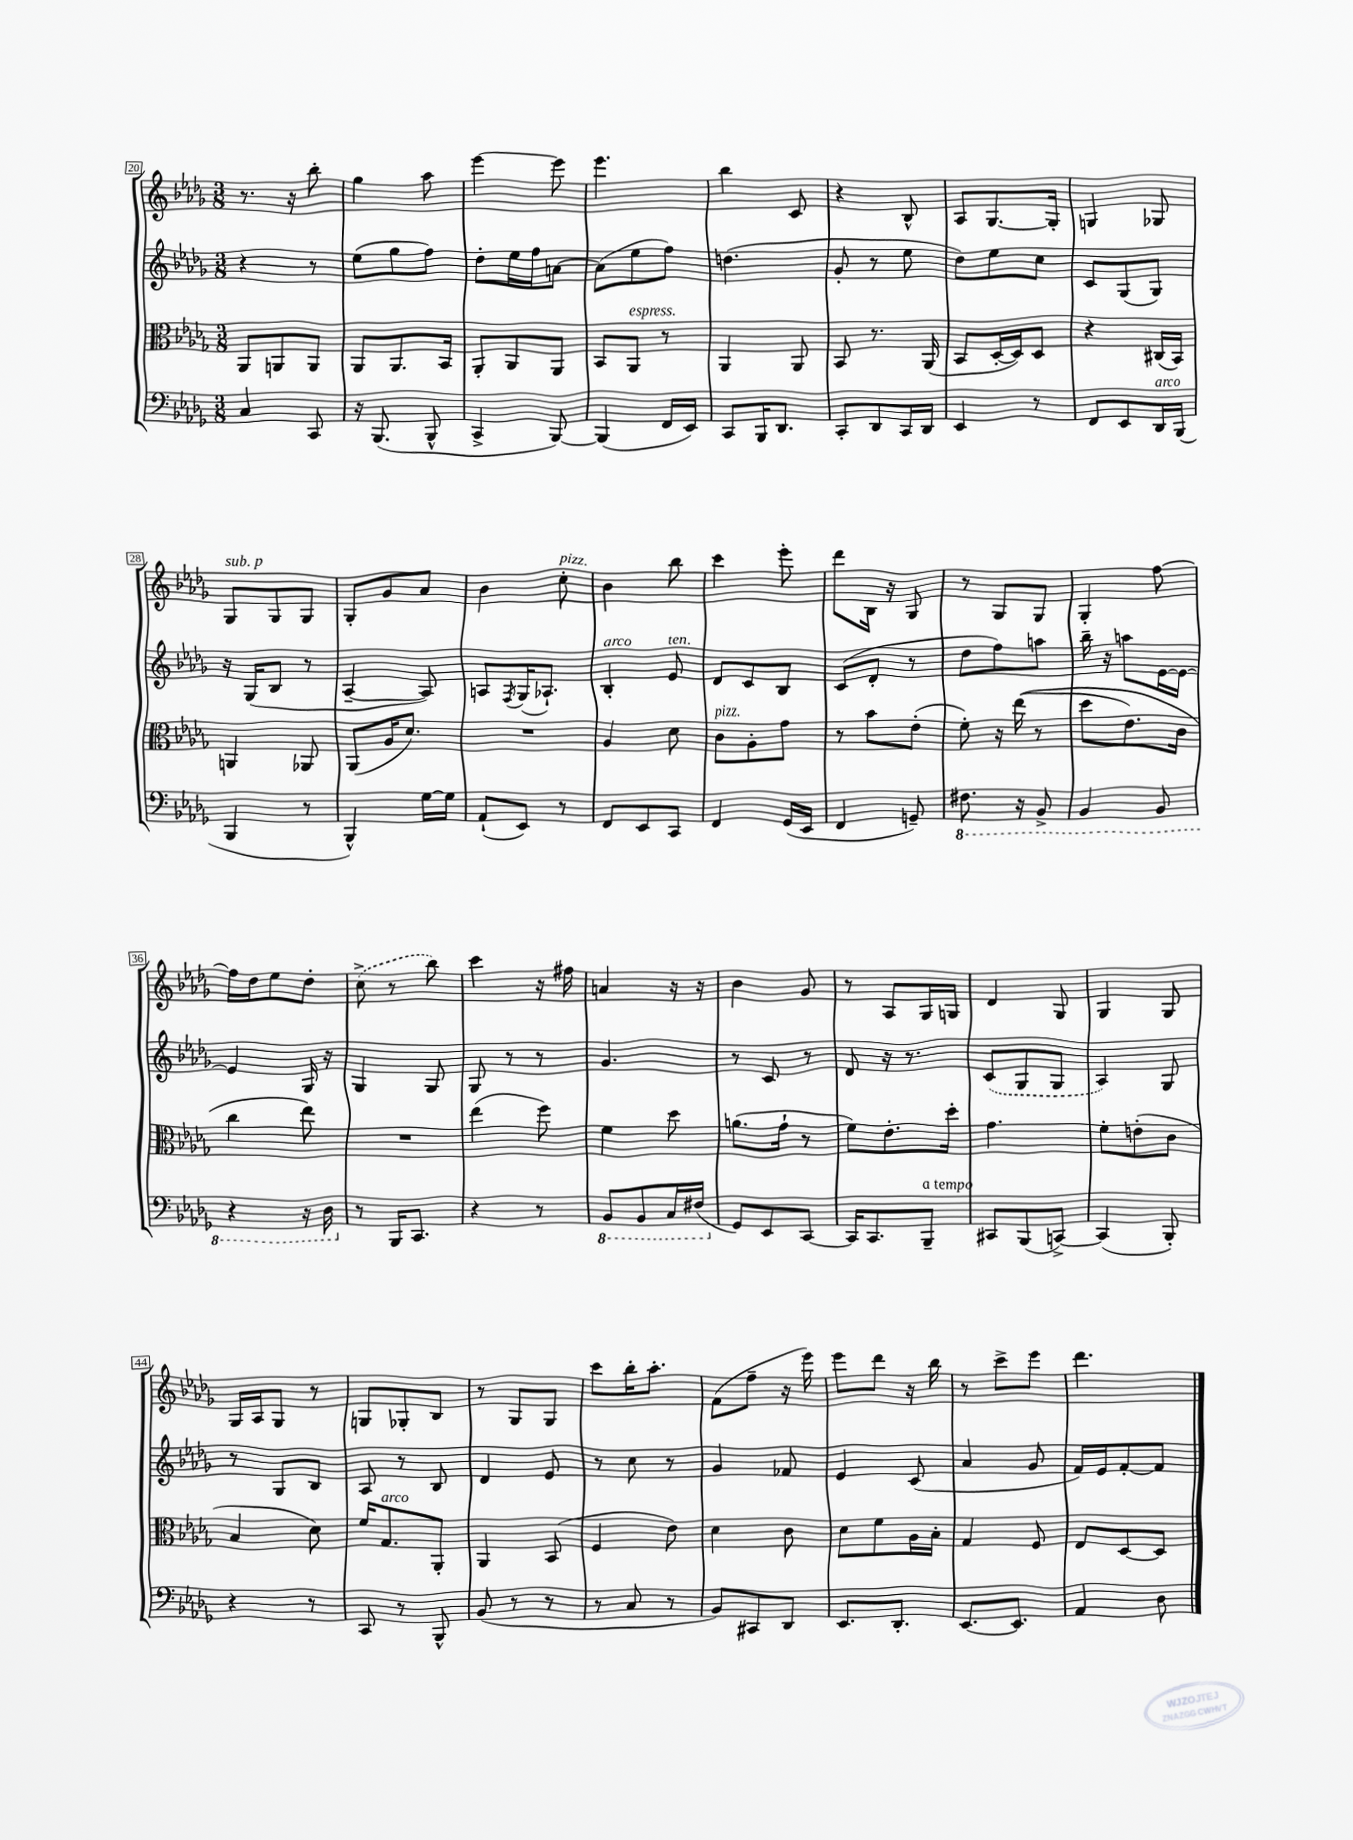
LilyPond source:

<<
\new StaffGroup <<
\new Staff = "s0" {
    \clef treble \key des \major \numericTimeSignature \time 3/8
    r8. r16 bes''8-. |
    ges''4 aes''8 |
    ees'''4~ ees'''8 |
    ees'''4. |
    bes''4 c'8 |
    r4 bes8-^ |
    aes8 ges8.~ ges16-. |
    g4 ges8 |
    ges8^\markup { \italic "sub. p" } ges8 ges8 |
    ges8-. ges'8 aes'8 |
    bes'4 c''8-.^\markup { \italic "pizz." } |
    bes'4 bes''8 |
    c'''4 ees'''8-. |
    des'''8 bes16 r16 ges8 |
    r8 ges8 ges8 |
    ges4-. f''8~ |
    f''16 des''16 ees''8 des''8-. |
    \once \slurDashed c''8->( r8 bes''8) |
    c'''4 r16 fis''16 |
    a'4 r16 r16 |
    bes'4 ges'8 |
    r8 aes8 ges16 g16 |
    des'4 ges8 |
    ges4 ges8 |
    ges16 aes16 ges8 r8 |
    g8 ges8-. bes8 |
    r8 ges8 ges8 |
    c'''8 bes''16-. aes''8.-. |
    f'8( f''8-- r16 ees'''16) |
    ees'''8 des'''8 r16 bes''16 |
    r8 c'''8-> ees'''8 |
    des'''4. \bar "|." |
}
\new Staff = "s1" {
    \clef treble \key des \major \numericTimeSignature \time 3/8
    r4 r8 |
    ees''8( ges''8 f''8) |
    des''8-. ees''16 f''16 a'8~ |
    a'8( ees''8 f''8) |
    d''4.( |
    ges'8-. r8 ees''8 |
    des''8) ees''8 c''8 |
    c'8 ges8( ges8) |
    r16 ges16( bes8 r8 |
    aes4~-- aes8) |
    a8 \acciaccatura { f8 } ges16( aes8.-!) |
    bes4-.^\markup { \italic "arco" } ees'8^\markup { \italic "ten." } |
    des'8 c'8 bes8 |
    c'8( des'8-. r8 |
    des''8 f''8) a''8 |
    bes''16-- r16 a''8 ees'16~ ees'16~ |
    ees'4 ges16 r16 |
    ges4 ges8 |
    ges8 r8 r8 |
    ges'4. |
    r8 c'8 r8 |
    des'8 r16 r8. |
    \once \slurDashed c'8( ges8 ges8 |
    aes4) ges8 |
    r8 ges8 bes8 |
    aes8 r8 bes8 |
    des'4 ees'8 |
    r8 c''8 r8 |
    ges'4 fes'8 |
    ees'4 c'8( |
    aes'4 ges'8 |
    f'16) ees'16 f'8~-. f'8 \bar "|." |
}
\new Staff = "s2" {
    \clef alto \key des \major \numericTimeSignature \time 3/8
    aes,8 a,8 a,8 |
    aes,8 aes,8. bes,16 |
    aes,8-. aes,8 aes,8 |
    bes,8 aes,8^\markup { \italic "espress." } r8 |
    aes,4 aes,8 |
    bes,8 r8. aes,16( |
    bes,8 des16~-. des16) des8 |
    r4 cis16( bes,16) |
    a,4 aes,8 |
    aes,8( aes16 des'8.) |
    R4. |
    aes4 des'8 |
    c'8^\markup { \italic "pizz." } aes8-. ges'8 |
    r8 bes'8 ees'8-.( |
    f'8-.) r16 ees''16(\( r8 |
    des''8 ees'8.) c'16 |
    c''4 ees''8\) |
    R4. |
    ees''4( f''8) |
    f'4 des''8 |
    a'8.( ges'16-! r8 |
    f'8) ees'8.-. des''16-. |
    ges'4. |
    f'8-. e'8-.( c'8 |
    bes4 des'8) |
    f'16 ges8.^\markup { \italic "arco" } aes,8-. |
    aes,4 bes,8( |
    f4 ees'8) |
    des'4 c'8 |
    des'8 f'8 aes16 bes16-. |
    ges4 f8 |
    ees8 des8~ des8 \bar "|." |
}
\new Staff = "s3" {
    \clef bass \key des \major \numericTimeSignature \time 3/8
    c4 c,8 |
    r16 bes,,8.( bes,,8-^ |
    c,4-> bes,,8~) |
    bes,,4( f,16 ees,16) |
    c,8 bes,,16 des,8. |
    c,8-. des,8 c,16 des,16 |
    ees,4 r8 |
    f,8 ees,8 des,16^\markup { \italic "arco" } bes,,16( |
    bes,,4 r8 |
    bes,,4-^) ges16~ ges16 |
    aes,8-!( ees,8) r8 |
    f,8 ees,8 c,8 |
    f,4 ges,16( ees,16 |
    f,4 g,8--) |
    \ottava #-1 fis,8. r16 bes,,8-> |
    bes,,4 bes,,8 |
    r4 r16 des,16 \ottava #0 |
    r8 bes,,16 c,8. |
    r4 r8 |
    \ottava #-1 bes,,8 bes,,8 c,16 fis,16( \ottava #0 |
    ges,8) ees,8 c,8~ |
    c,16 c,8. bes,,8--^\markup { \italic "a tempo" } |
    cis,8 bes,,8( c,8~->) |
    c,4( bes,,8-.) |
    r4 r8 |
    c,8 r8 bes,,8-^ |
    bes,8( r8 r8 |
    r8 c8 r8 |
    bes,8) cis,8 des,8 |
    ees,8. des,8.-. |
    ees,8.~ ees,8. |
    aes,4 des8 \bar "|." |
}
>>
>>
\layout { \context { \Score currentBarNumber = #20 \override BarNumber.stencil = #(make-stencil-boxer 0.1 0.3 ly:text-interface::print) } }
